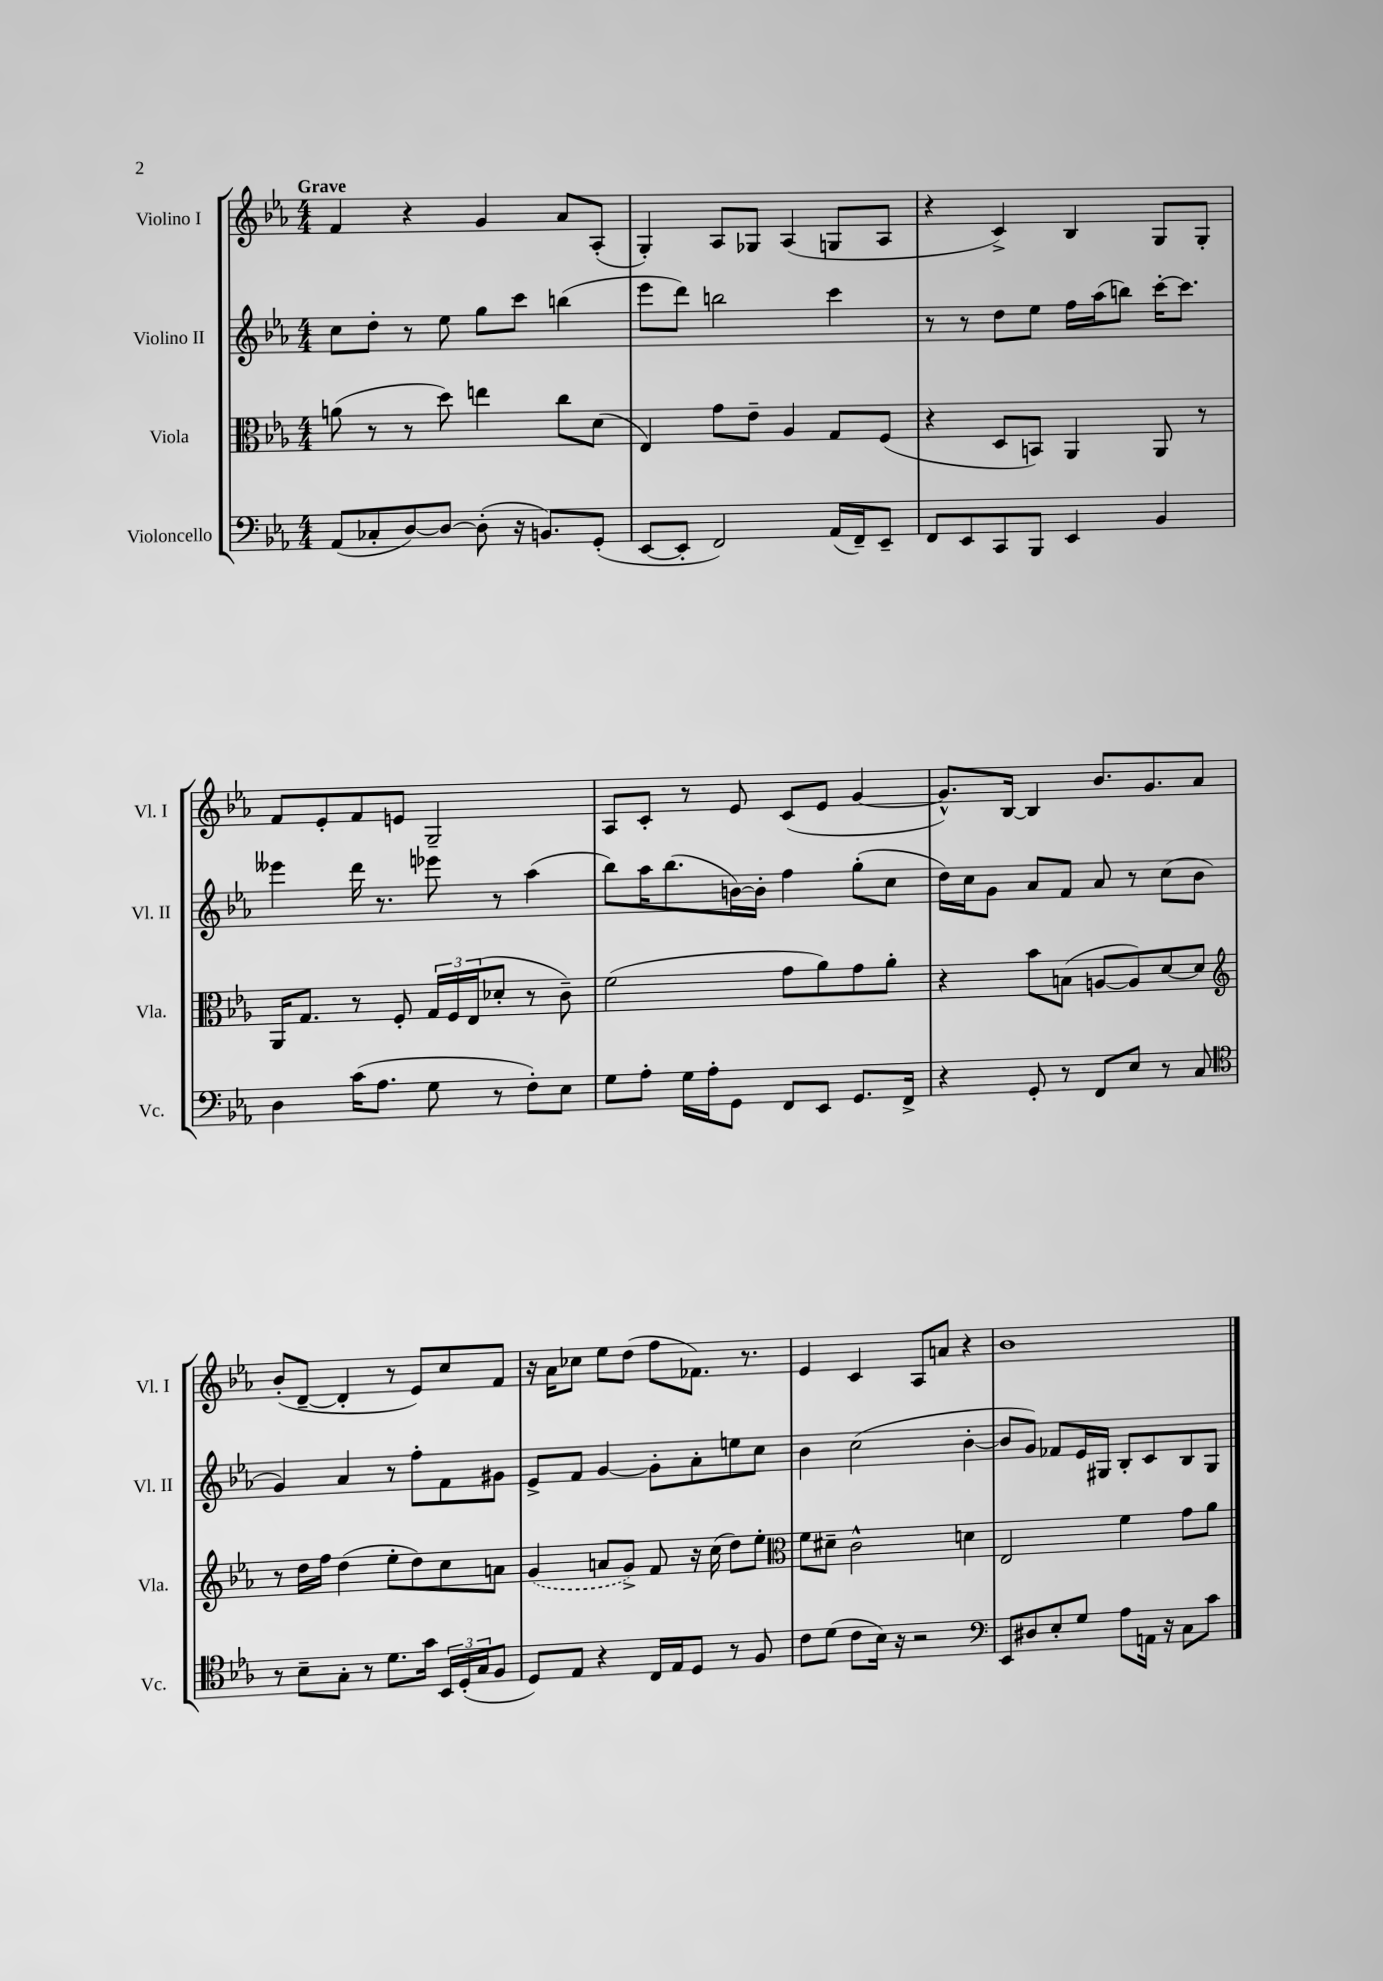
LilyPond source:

<<
\new StaffGroup <<
\new Staff = "s0" \with { instrumentName = "Violino I" shortInstrumentName = "Vl. I" } {
    \clef treble \key ees \major \numericTimeSignature \time 4/4 \tempo "Grave"
    f'4 r4 g'4 aes'8 aes8-.( |
    g4-.) aes8 ges8 aes4( g8 aes8 |
    r4 c'4->) bes4 g8 g8-. |
    f'8 ees'8-. f'8 e'8 g2-- |
    aes8 c'8-. r8 ees'8 c'8( ees'8 g'4~ |
    g'8.-^) bes16~ bes4 bes'8. g'8. aes'8 |
    bes'8-.( d'8~-- d'4-. r8 ees'8) c''8 f'8 |
    r16 aes'16 ces''8 ees''8 d''8( f''8 fes'8.) r8. |
    ees'4 c'4 aes8 a'8 r4 |
    bes'1 \bar "|." |
}
\new Staff = "s1" \with { instrumentName = "Violino II" shortInstrumentName = "Vl. II" } {
    \clef treble \key ees \major \numericTimeSignature \time 4/4
    c''8 d''8-. r8 ees''8 g''8 c'''8 b''4( |
    ees'''8 d'''8) b''2 c'''4 |
    r8 r8 d''8 ees''8 f''16 aes''16( b''8) c'''16~-. c'''8. |
    eeses'''4 d'''16 r8. ees'''8 r8 aes''4( |
    bes''8) aes''16 bes''8.( b'16~) b'16-. f''4 g''8-.( c''8 |
    d''16) c''16 g'8 aes'8 f'8 aes'8 r8 c''8( bes'8 |
    g'4) aes'4 r8 f''8-. f'8 gis'8 |
    ees'8-> f'8 g'4~ g'8-. aes'8-. e''8 c''8 |
    bes'4 c''2( bes'4~-. |
    bes'8 g'8) fes'8 ees'16 gis16 bes8-. c'8 bes8 gis8 \bar "|." |
}
\new Staff = "s2" \with { instrumentName = "Viola" shortInstrumentName = "Vla." } {
    \clef alto \key ees \major \numericTimeSignature \time 4/4
    a'8( r8 r8 d''8) e''4 c''8 d'8( |
    ees4) g'8 ees'8-- aes4 g8 f8( |
    r4 d8 b,8) aes,4 aes,8 r8 |
    aes,16 g8. r8 f8-. \tuplet 3/2 { g16 f16 ees16( } des'8-. r8 c'8--) |
    f'2( g'8 aes'8) g'8 aes'8-. |
    r4 bes'8 b8( a8~ a8) d'8~ d'8 |
    \clef treble r8 d''16 f''16 d''4( ees''8-. d''8) c''8 a'8 |
    \once \slurDashed g'4( a'8 g'8->) f'8 r16 c''16( d''8) ees''8-. |
    \clef alto f'8 dis'8-- c'2-^ d'4 |
    ees2 f'4 g'8 aes'8 \bar "|." |
}
\new Staff = "s3" \with { instrumentName = "Violoncello" shortInstrumentName = "Vc." } {
    \clef bass \key ees \major \numericTimeSignature \time 4/4
    aes,8( ces8-. d8~) d8~ d8-.( r16 b,8.) g,8-.( |
    ees,8~ ees,8-. f,2) aes,16( f,16--) ees,8-- |
    f,8 ees,8 c,8 bes,,8 ees,4 bes,4 |
    d4 c'16( aes8. g8 r8 f8-.) ees8 |
    g8 aes8-. g16 aes16-. g,8 f,8 ees,8 g,8. f,16-> |
    r4 g,8-. r8 f,8 ees8 r8 c8 |
    \clef tenor r8 bes8-- g8-. r8 d'8. g'16 \tuplet 3/2 { bes,16 d16-.( g16 } f8 |
    d8) ees8 r4 c16 ees16 d8 r8 f8 |
    c'8 d'8( c'8 bes16) r16 r2 |
    \clef bass ees,8 dis8 ees8-. g8 aes8 a,16 r16 c8 c'8 \bar "|." |
}
>>
>>
\layout { \context { \Score \remove "Bar_number_engraver" } }
